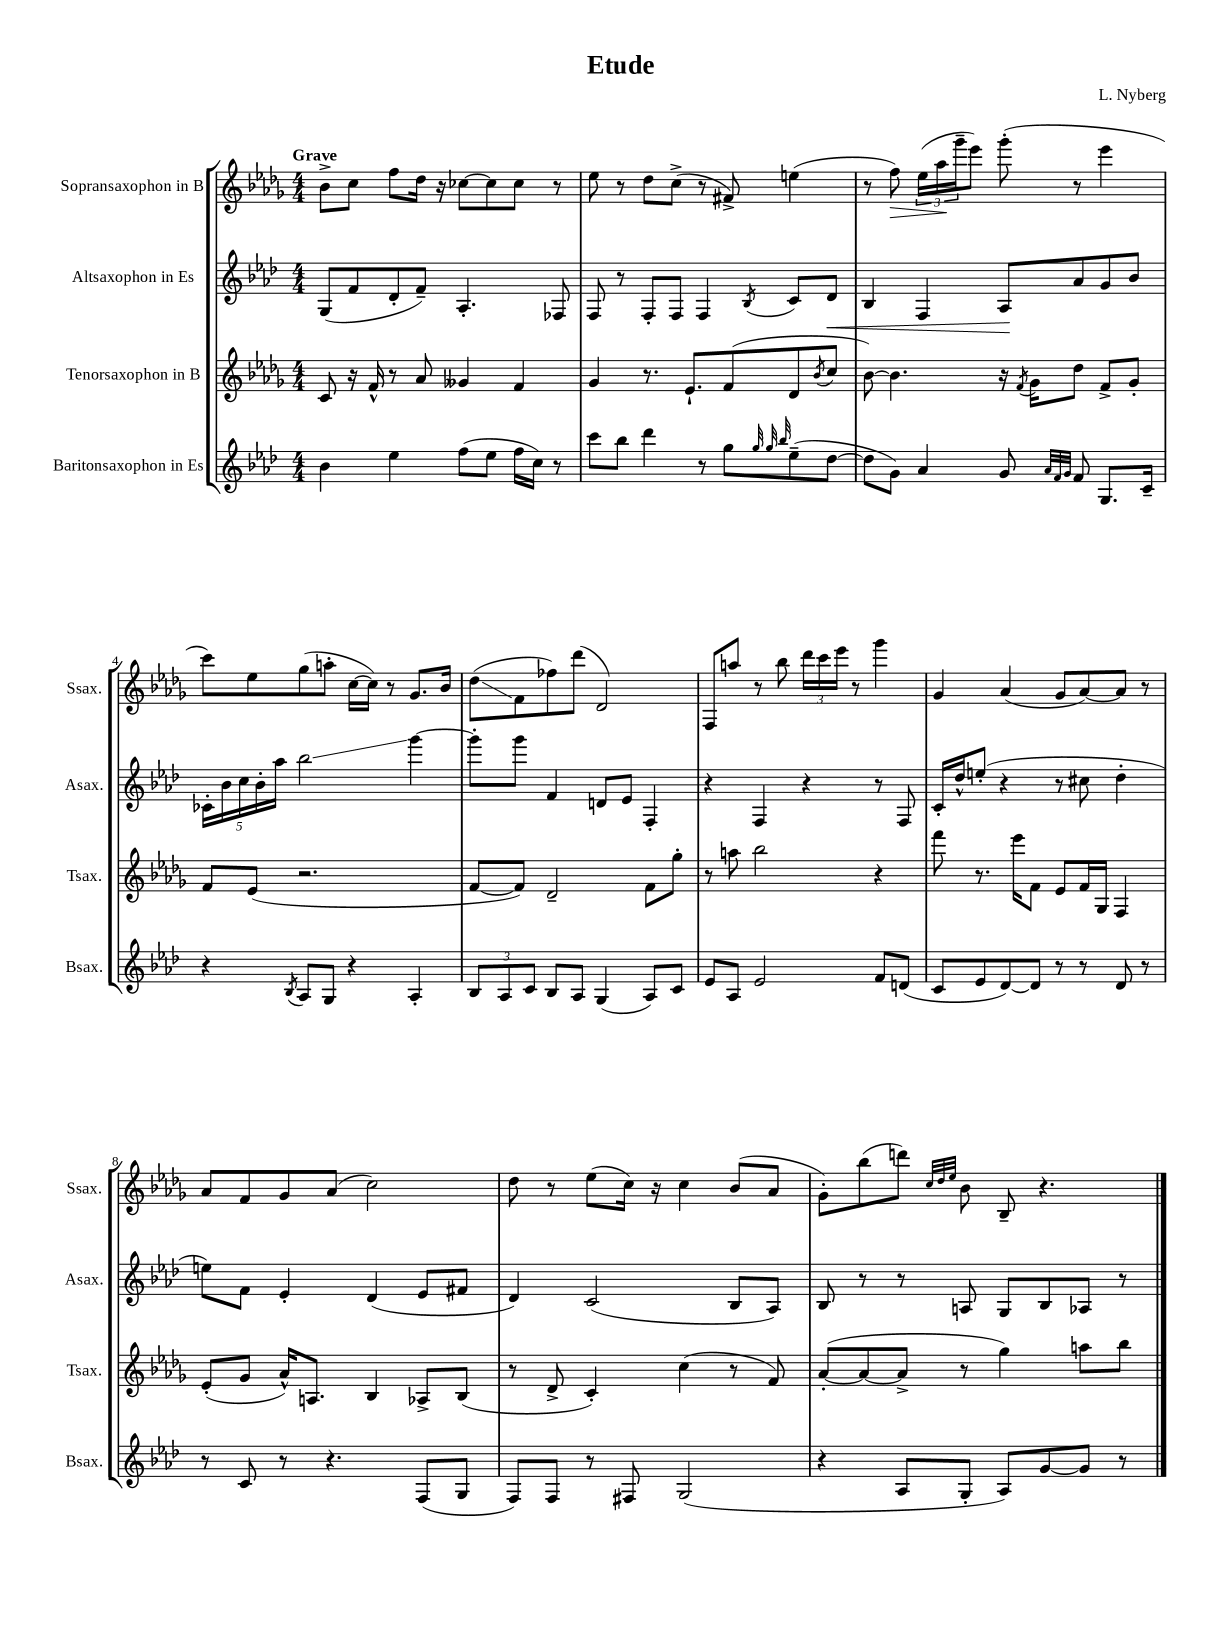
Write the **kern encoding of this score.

**kern	**kern	**kern	**kern
*staff4	*staff3	*staff2	*staff1
*clefG2	*clefG2	*clefG2	*clefG2
*k[b-e-a-d-]	*k[b-e-a-d-g-]	*k[b-e-a-d-]	*k[b-e-a-d-g-]
*M4/4	*M4/4	*M4/4	*M4/4
4b-\	8c/	(8G/L	8b-^\L
.	16r	8f/	8cc\J
.	16f^^/	.	.
4ee-\	8r	8d-'/	8ff\L
.	8a-/	8f~/J)	16dd-\Jk
.	.	.	16r
(8ff\L	4g--/	4.A-'/	[8cc-\L
8ee-\J	.	.	8cc-\]
16ff\LL	4f/	.	8cc-\J
16cc\JJ)	.	.	.
8r	.	8F-/	8r
=	=	=	=
8ccc\L	4g-/	8F/	8ee-\
8bb-\J	.	8r	8r
4ddd-\	8.r	8F'/L	8dd-\L
.	.	8F/J	(8cc^\J
.	8.e-`/L	.	.
8r	.	4F/	8r
8gg\L	(8f/	.	8f#^/)
32qqgg/	.	.	.
32qqgg/	.	.	.
32qqbb-/	.	8qB-/	.
(8ee-~\	8d-/	8c/L	(4ee\
.	8qb-/	.	.
[8dd-\J	8cc/J	8d-/J	.
=	=	=	=
8dd-\]L	[8b-\)	4B-/	8r
8g\J)	4.b-\]	.	8ff\)
4a-/	.	4F/	(24ee-\LL
.	.	.	24aa-\
.	.	.	24ggg-~\J
.	.	.	8eee-\J)
8g/	16r	8A-/L	(8ggg-'\
.	8qf/	.	.
.	16g-\LK	.	.
32qqa-/LLL	.	.	.
32qqf/	.	.	.
32qqg/JJJ	.	.	.
8f/	8dd-\J	8a-/	8r
8.G/L	8f^/L	8g/	4eee-\
.	8g-'/J	8b-/J	.
16c~/Jk	.	.	.
=	=	=	=
4r	8f/L	20c-'\LL	8ccc\L)
.	.	20b-\	.
.	.	20cc\	.
.	(8e-/J	.	8ee-\
.	.	20b-'\	.
.	.	20aa-\JJ	.
8qB-/	.	.	.
8A-/L	2.r	2bb-\	(8gg-\
8G/J	.	.	8aa'\J
4r	.	.	[16cc\LL
.	.	.	16cc\]JJ)
.	.	.	8r
4A-'/	.	[4ggg\	8.g-/L
.	.	.	16b-/Jk
=	=	=	=
12B-/L	[8f/L	8ggg'\]L	(8dd-\L
12A-/	.	.	.
.	8f/]J)	8ggg\J	8f\
12c/J	.	.	.
8B-/L	2d-~/	4f/	8ff-\)
8A-/J	.	.	(8ddd-\J
(4G/	.	8d/L	2d-/)
.	.	8e-/J	.
8A-/L)	8f\L	4F'/	.
8c/J	8gg-'\J	.	.
=	=	=	=
8e-/L	8r	4r	8F/L
8A-/J	8aa\	.	8aa/J
2e-/	2bb-\	4F/	8r
.	.	.	8bb-\
.	.	4r	24ddd-\LL
.	.	.	24ccc\
.	.	.	24eee-\JJ
.	.	.	8r
8f/L	4r	8r	4ggg-\
(8d/J	.	8F/	.
=	=	=	=
8c/L	8fff\	16c'/LL	4g-/
.	.	16dd-^^/J	.
8e-/	8.r	(8ee'/J	.
[8d-/)	.	4r	(4a-/
.	16eee-\LK	.	.
8d-/]J	8f\J	.	.
8r	8e-/L	8r	8g-/L
8r	16f/L	8cc#\	[8a-/)
.	16G-/JJ	.	.
8d-/	4F/	4dd-'\	8a-/]J
8r	.	.	8r
=	=	=	=
8r	(8e-'/L	8ee\L)	8a-/L
8c/	8g-/J	8f\J	8f/
8r	16a-^^/LK)	4e-'/	8g-/
.	8.A/J	.	.
4.r	.	.	(8a-/J
.	4B-/	(4d-/	2cc\)
(8F/L	8A-^/L	8e-/L	.
8G/J	(8B-/J	8f#/J	.
=	=	=	=
8F/L)	8r	4d-/)	8dd-\
8F/J	8d-^/	.	8r
8r	4c'/)	(2c/	(8ee-\L
8F#/	.	.	16cc\Jk)
.	.	.	16r
(2G/	(4cc\	.	4cc\
.	8r	8B-/L	(8b-/L
.	8f/)	8A-/J)	8a-/J
=	=	=	=
4r	([8a-'/L	8B-/	8g-'\L)
.	8a-/_	8r	(8bb-\
8A-/L	8a-^/]J	8r	8ddd\J)
.	.	.	32qqcc/LLL
.	.	.	32qqdd-/
.	.	.	32qqee-/JJJ
8G'/J	8r	8A/	8b-\
8A-/L)	4gg-\)	8G/L	8B-~/
[8g/	.	8B-/	4.r
8g/]J	8aa\L	8A-/J	.
8r	8bb-\J	8r	.
==	==	==	==
*-	*-	*-	*-
